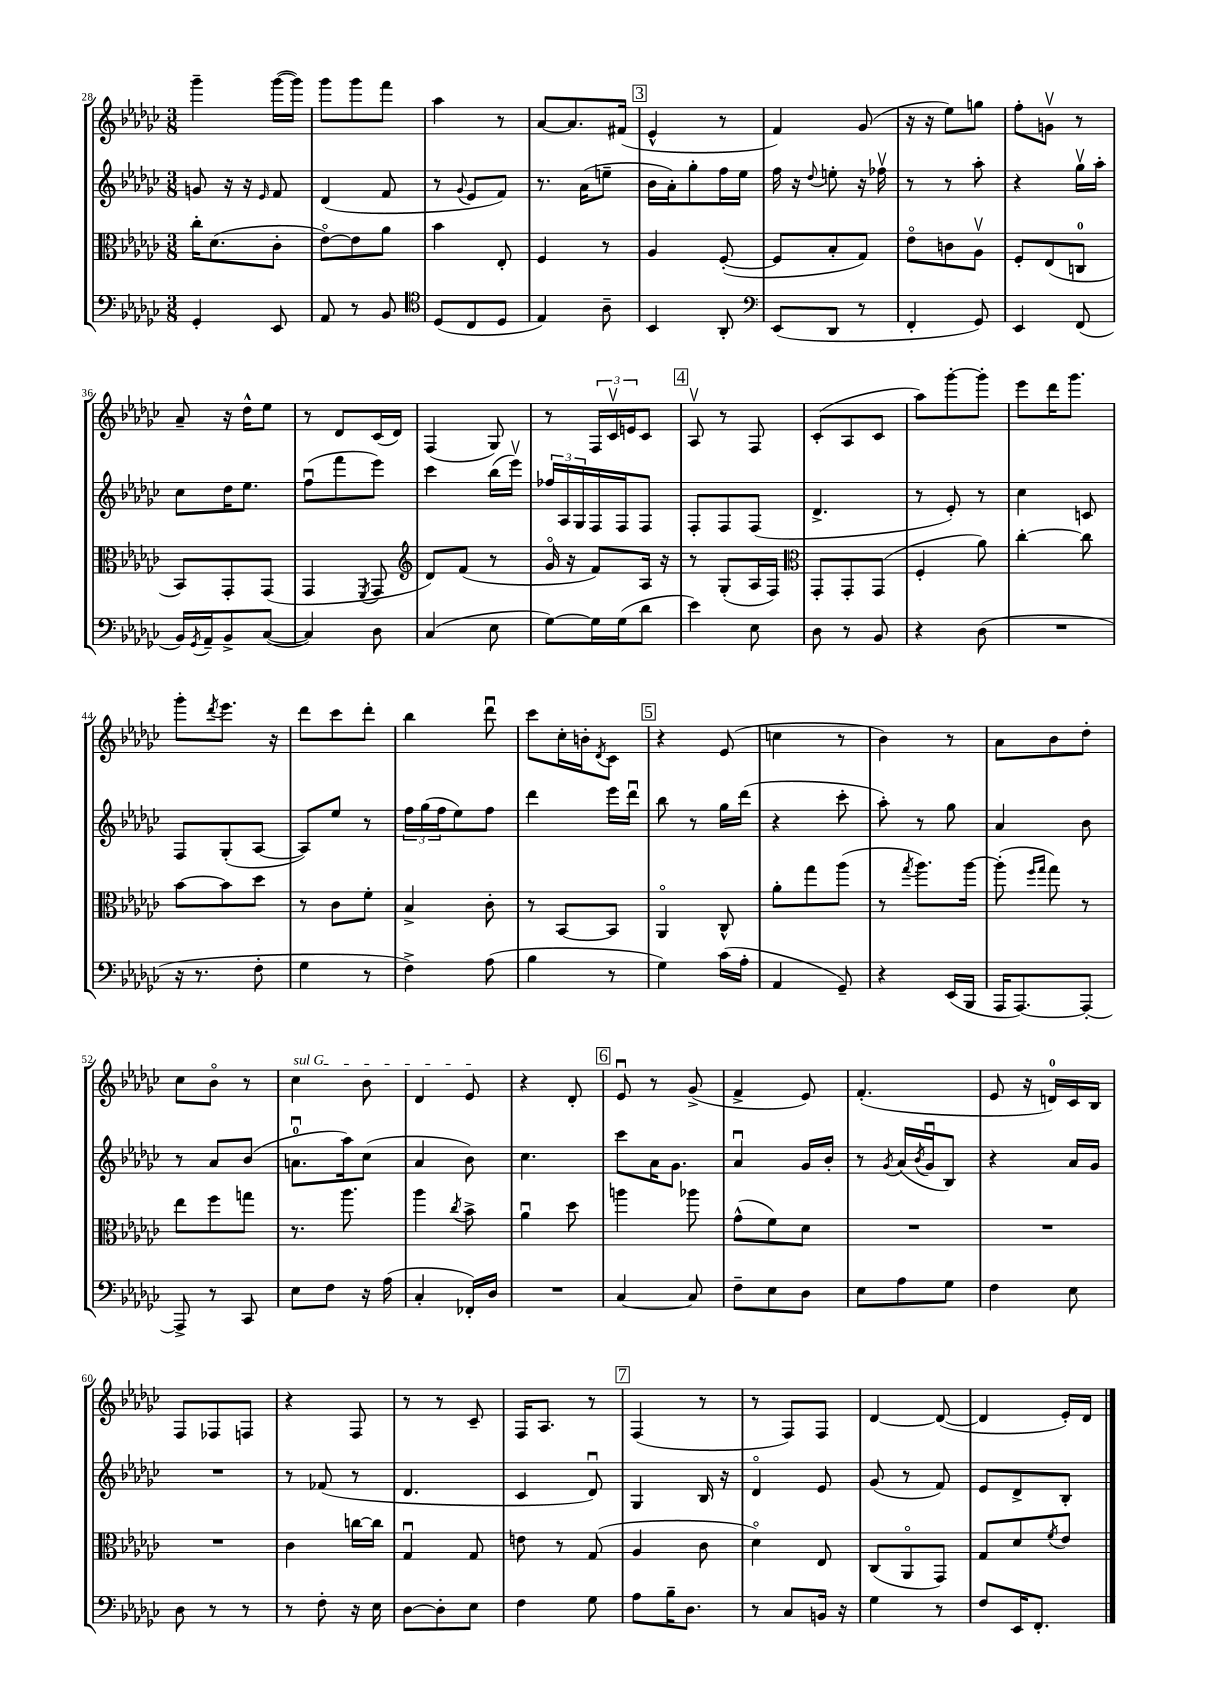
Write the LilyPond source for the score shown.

<<
\new StaffGroup <<
\new Staff = "s0" {
    \clef treble \key ges \major \numericTimeSignature \time 3/8
    ges'''4-- ges'''16~( ges'''16) |
    ges'''8 ges'''8 f'''8 |
    aes''4 r8 |
    aes'8~ aes'8. fis'16( |
    \mark \markup { \box "3" } ees'4-^ r8 |
    f'4) ges'8( |
    r16 r16 ees''8) g''8 |
    f''8-. g'8\upbow r8 |
    aes'8-- r16 des''16-^ ees''8 |
    r8 des'8 ces'16( des'16) |
    f4( ges8) |
    r8 \tuplet 3/2 { f16 ces'16\upbow e'16 } ces'8 |
    \mark \markup { \box "4" } aes8\upbow r8 f8 |
    ces'8-.( aes8 ces'8 |
    aes''8) ges'''8~-. ges'''8-. |
    ees'''8 des'''16 ges'''8. |
    ges'''8-. \acciaccatura { des'''8 } ees'''8. r16 |
    des'''8 ces'''8 des'''8-. |
    bes''4 des'''8\downbow |
    ces'''8 ces''16-. b'16-. \acciaccatura { des'8 } ces'8 |
    \mark \markup { \box "5" } r4 ees'8( |
    c''4 r8 |
    bes'4) r8 |
    aes'8 bes'8 des''8-. |
    ces''8 bes'8\flageolet r8 |
    \once \override TextSpanner.bound-details.left.text = \markup { \italic "sul G" } ces''4\startTextSpan bes'8 |
    des'4 ees'8\stopTextSpan |
    r4 des'8-. |
    \mark \markup { \box "6" } ees'8\downbow r8 ges'8->( |
    f'4-> ees'8) |
    f'4.-.( |
    ees'8 r16 d'16-0) ces'16 bes16 |
    f8 fes8 f8 |
    r4 f8 |
    r8 r8 ces'8-- |
    f16 aes8. r8 |
    \mark \markup { \box "7" } f4( r8 |
    r8 f8) f8 |
    des'4~ des'8~( |
    des'4 ees'16-.) des'16 \bar "|." |
}
\new Staff = "s1" {
    \clef treble \key ges \major \numericTimeSignature \time 3/8
    g'8 r16 r16 \grace { ees'16 } f'8 |
    des'4( f'8 |
    r8 \appoggiatura { ges'8 } ees'8 f'8) |
    r8. aes'16( e''8-- |
    \mark \markup { \box "3" } bes'16 aes'16-.) ges''8-. f''16 ees''16 |
    f''16 r16 \appoggiatura { des''8 } e''8-. r16 fes''16\upbow |
    r8 r8 aes''8-. |
    r4 ges''16\upbow aes''16-. |
    ces''8 des''16 ees''8. |
    f''8\downbow( f'''8 ees'''8) |
    ces'''4 bes''16( ees'''16\upbow) |
    \tuplet 3/2 { fes''16 aes16 ges16 } f16 f16 f8 |
    \mark \markup { \box "4" } f8-. f8 f8( |
    des'4.-> |
    r8 ees'8-.) r8 |
    ces''4 c'8 |
    f8 ges8-.( aes8~ |
    aes8) ees''8 r8 |
    \tuplet 3/2 { f''16 ges''16( f''16 } ees''8) f''8 |
    des'''4 ees'''16 des'''16\downbow |
    \mark \markup { \box "5" } bes''8 r8 ges''16 des'''16( |
    r4 ces'''8-. |
    aes''8-.) r8 ges''8 |
    aes'4 bes'8 |
    r8 aes'8 bes'8( |
    a'8.-0\downbow aes''16) ces''8( |
    aes'4 bes'8) |
    ces''4. |
    \mark \markup { \box "6" } ces'''8 aes'16 ges'8. |
    aes'4\downbow ges'16 bes'16-. |
    r8 \acciaccatura { ges'8 } aes'16( \acciaccatura { bes'8 } ges'16\downbow bes8) |
    r4 aes'16 ges'16 |
    R4. |
    r8 fes'8( r8 |
    des'4. |
    ces'4 des'8\downbow) |
    \mark \markup { \box "7" } ges4 bes16 r16 |
    des'4\flageolet ees'8 |
    ges'8( r8 f'8) |
    ees'8 des'8-> bes8-. \bar "|." |
}
\new Staff = "s2" {
    \clef alto \key ges \major \numericTimeSignature \time 3/8
    ces''16-. des'8.( ces'8-. |
    ees'8~\flageolet) ees'8 aes'8 |
    bes'4 ees8-. |
    f4 r8 |
    \mark \markup { \box "3" } aes4 f8~-.( |
    f8 bes8-. ges8) |
    ees'8\flageolet c'8 aes8\upbow |
    f8-. ees8( c8-0 |
    bes,8) ges,8-. ges,8( |
    ges,4 \acciaccatura { f,8 } ges,8 |
    \clef treble des'8) f'8( r8 |
    ges'16\flageolet r16 f'8) aes16 r16 |
    \mark \markup { \box "4" } r8 ges8-.( aes16 f16) |
    \clef alto ges,8-. ges,8-. ges,8( |
    f4-. aes'8) |
    ces''4~-. ces''8 |
    bes'8~ bes'8 des''8 |
    r8 ces'8 f'8-. |
    bes4-> ces'8-. |
    r8 bes,8~ bes,8 |
    \mark \markup { \box "5" } aes,4\flageolet ces8-^ |
    aes'8-. ges''8 aes''8( |
    r8 \acciaccatura { ges''8 } aes''8.) aes''16~ |
    aes''8-.( \grace { f''16 ges''16 } ges''8) r8 |
    ees''8 f''8 g''8 |
    r8. aes''8. |
    aes''4 \acciaccatura { ces''8 } bes'8-> |
    aes'4\downbow des''8 |
    \mark \markup { \box "6" } a''4 aes''8 |
    ges'8-^( f'8) des'8 |
    R4. |
    R4. |
    R4. |
    ces'4 c''16~ c''16 |
    ges4\downbow ges8 |
    e'8 r8 ges8( |
    \mark \markup { \box "7" } aes4 ces'8 |
    des'4\flageolet) ees8 |
    ces8( aes,8\flageolet ges,8) |
    ges8 des'8 \acciaccatura { f'8 } ees'8 \bar "|." |
}
\new Staff = "s3" {
    \clef bass \key ges \major \numericTimeSignature \time 3/8
    ges,4-. ees,8 |
    aes,8 r8 bes,8 |
    \clef tenor des8( ces8 des8 |
    ees4) aes8-- |
    \mark \markup { \box "3" } bes,4 aes,8-. |
    \clef bass ees,8( des,8 r8 |
    f,4-. ges,8) |
    ees,4 f,8( |
    bes,16) \acciaccatura { ges,8 } aes,16-- bes,8-> ces8~( |
    ces4) des8 |
    ces4( ees8 |
    ges8~) ges16 ges16( des'8 |
    \mark \markup { \box "4" } ees'4) ees8 |
    des8 r8 bes,8 |
    r4 des8( |
    R4. |
    r16 r8. f8-. |
    ges4 r8 |
    f4->) aes8( |
    bes4 r8 |
    \mark \markup { \box "5" } ges4) ces'16( aes16-. |
    aes,4 ges,8--) |
    r4 ees,16( bes,,16 |
    aes,,16 aes,,8.~) aes,,8~-. |
    aes,,8-> r8 ces,8 |
    ees8 f8 r16 aes16( |
    ces4-. fes,16-.) des16 |
    R4. |
    \mark \markup { \box "6" } ces4~ ces8 |
    f8-- ees8 des8 |
    ees8 aes8 ges8 |
    f4 ees8 |
    des8 r8 r8 |
    r8 f8-. r16 ees16 |
    des8~ des8-. ees8 |
    f4 ges8 |
    \mark \markup { \box "7" } aes8 bes16-- des8. |
    r8 ces8 b,16 r16 |
    ges4 r8 |
    f8 ees,16 f,8.-. \bar "|." |
}
>>
>>
\layout { \context { \Score currentBarNumber = #28 } }
